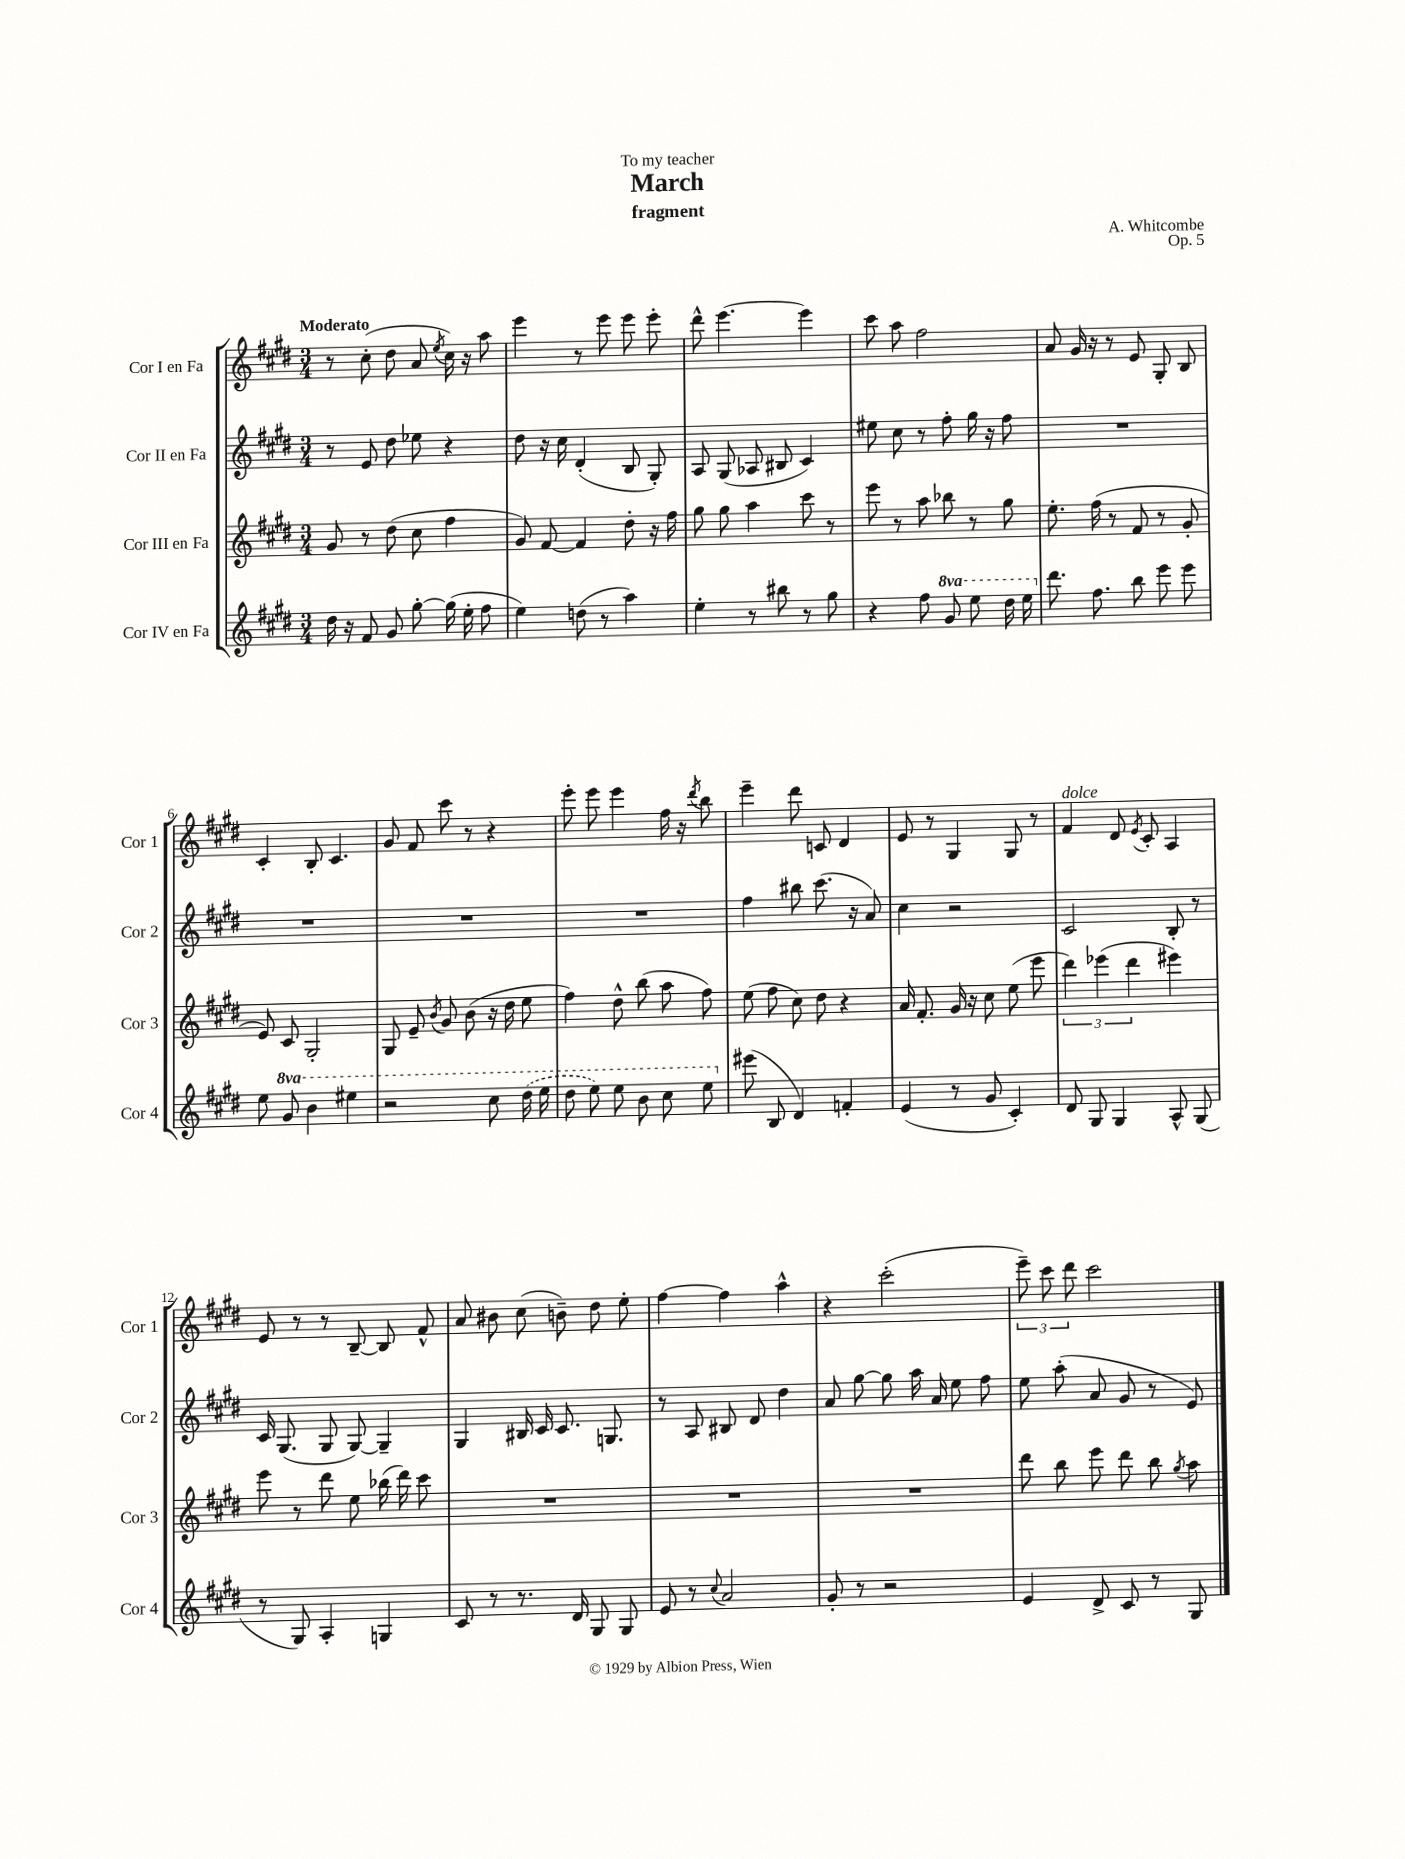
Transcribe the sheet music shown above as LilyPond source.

\header { title = "March" composer = "A. Whitcombe" subtitle = "fragment" dedication = "To my teacher" opus = "Op. 5" }
<<
\new StaffGroup <<
\new Staff = "s0" \with { instrumentName = "Cor I en Fa" shortInstrumentName = "Cor 1" } {
    \clef treble \key e \major \numericTimeSignature \time 3/4 \tempo "Moderato"
    \autoBeamOff r8 cis''8-.( dis''8 a'8 \acciaccatura { e''8 } cis''16) r16 a''8 |
    e'''4 r8 e'''8 e'''8 e'''8-. |
    dis'''8-^ e'''4.~ e'''4 |
    cis'''8 a''8 fis''2 |
    a'8 gis'16 r16 r8 e'8 gis8-. b8 |
    cis'4-. b8-. cis'4. |
    gis'8 fis'8 cis'''8 r8 r4 |
    e'''8-. e'''8 e'''4 fis''16 r16 \acciaccatura { dis'''8 } b''8 |
    e'''4-- dis'''8 c'8 dis'4 |
    e'8 r8 gis4 gis8 r8 |
    fis'4^\markup { \italic "dolce" } dis'8 \acciaccatura { e'8 } cis'8-. a4 |
    e'8 r8 r8 b8~-- b8 fis'8-^ |
    a'8 bis'8 cis''8( b'8--) dis''8 e''8-. |
    fis''4~ fis''4 a''4-^ |
    r4 cis'''2-.( |
    \tuplet 3/2 { e'''8--) cis'''8 dis'''8 } cis'''2 \bar "|." |
}
\new Staff = "s1" \with { instrumentName = "Cor II en Fa" shortInstrumentName = "Cor 2" } {
    \clef treble \key e \major \numericTimeSignature \time 3/4
    \autoBeamOff r8 e'8 dis''8 ees''8 r4 |
    dis''8 r16 cis''16 dis'4-.( b8 gis8-.) |
    a8 gis8( aes8 bis8 cis'4) |
    eis''8 cis''8 r8 fis''8-. gis''16 r16 fis''8 |
    R2. |
    R2. |
    R2. |
    R2. |
    fis''4 bis''8 cis'''8.( r16 a'8) |
    cis''4 r2 |
    cis'2 b8-. r8 |
    cis'16 gis8.( gis8 gis8~) gis4-- |
    gis4 bis16 cis'16 cis'8. g8. |
    r8 a8 bis8 dis'8 dis''4 |
    a'8 gis''8~ gis''8 a''16 a'16 e''8 fis''8 |
    e''8 a''8-.( a'8 gis'8 r8 e'8) \bar "|." |
}
\new Staff = "s2" \with { instrumentName = "Cor III en Fa" shortInstrumentName = "Cor 3" } {
    \clef treble \key e \major \numericTimeSignature \time 3/4
    \autoBeamOff gis'8 r8 dis''8( cis''8 fis''4 |
    gis'8) fis'8~ fis'4 dis''8-. r16 fis''16 |
    gis''8 gis''8 a''4 cis'''8 r8 |
    e'''8 r8 a''8 bes''8 r8 gis''8 |
    e''8.-. fis''16( r8 fis'8 r8 gis'8-. |
    e'8) cis'8 gis2-. |
    gis8 e'8-- \acciaccatura { b'8 } gis'8 b'8( r16 dis''16 e''8 |
    fis''4) dis''8-^ b''8( a''8 fis''8) |
    e''8( fis''8 cis''8) dis''8 r4 |
    a'16 fis'8.-. gis'16 r16 cis''8 e''8( e'''8 |
    \tuplet 3/2 { dis'''4) ees'''4( dis'''4 } eis'''4) |
    e'''8 r8 dis'''8 e''8 bes''16( dis'''16) cis'''8 |
    R2. |
    R2. |
    R2. |
    dis'''8 b''8 e'''8 dis'''8 b''8 \acciaccatura { gis''8 } a''8 \bar "|." |
}
\new Staff = "s3" \with { instrumentName = "Cor IV en Fa" shortInstrumentName = "Cor 4" } {
    \clef treble \key e \major \numericTimeSignature \time 3/4 \set Staff.ottavationMarkups = #ottavation-simple-ordinals
    \autoBeamOff dis''16 r16 fis'8 gis'8 gis''8~-. gis''16( e''16-. fis''8 |
    e''4) d''8( r8 a''4) |
    e''4-. r8 bis''8 r8 gis''8 |
    r4 fis''8 \ottava #1 gis''8 e'''8 dis'''16 e'''16 \ottava #0 |
    dis'''8. fis''8. b''8 e'''8 e'''8 |
    e''8 \ottava #1 gis''8 b''4 eis'''4 |
    r2 cis'''8 \once \slurDashed dis'''16( e'''16 |
    dis'''8 e'''8) e'''8 b''8 cis'''8 e'''8 \ottava #0 |
    eis'''8( b8 dis'4) f'4-. |
    e'4( r8 gis'8 cis'4-.) |
    dis'8 gis8 gis4 a8-^ gis8( |
    r8 gis8) a4-. g4 |
    cis'8 r8 r8. dis'16 gis8 gis8 |
    e'8 r8 \appoggiatura { cis''8 } a'2 |
    gis'8-. r8 r2 |
    e'4 dis'8-> cis'8 r8 gis8 \bar "|." |
}
>>
>>
